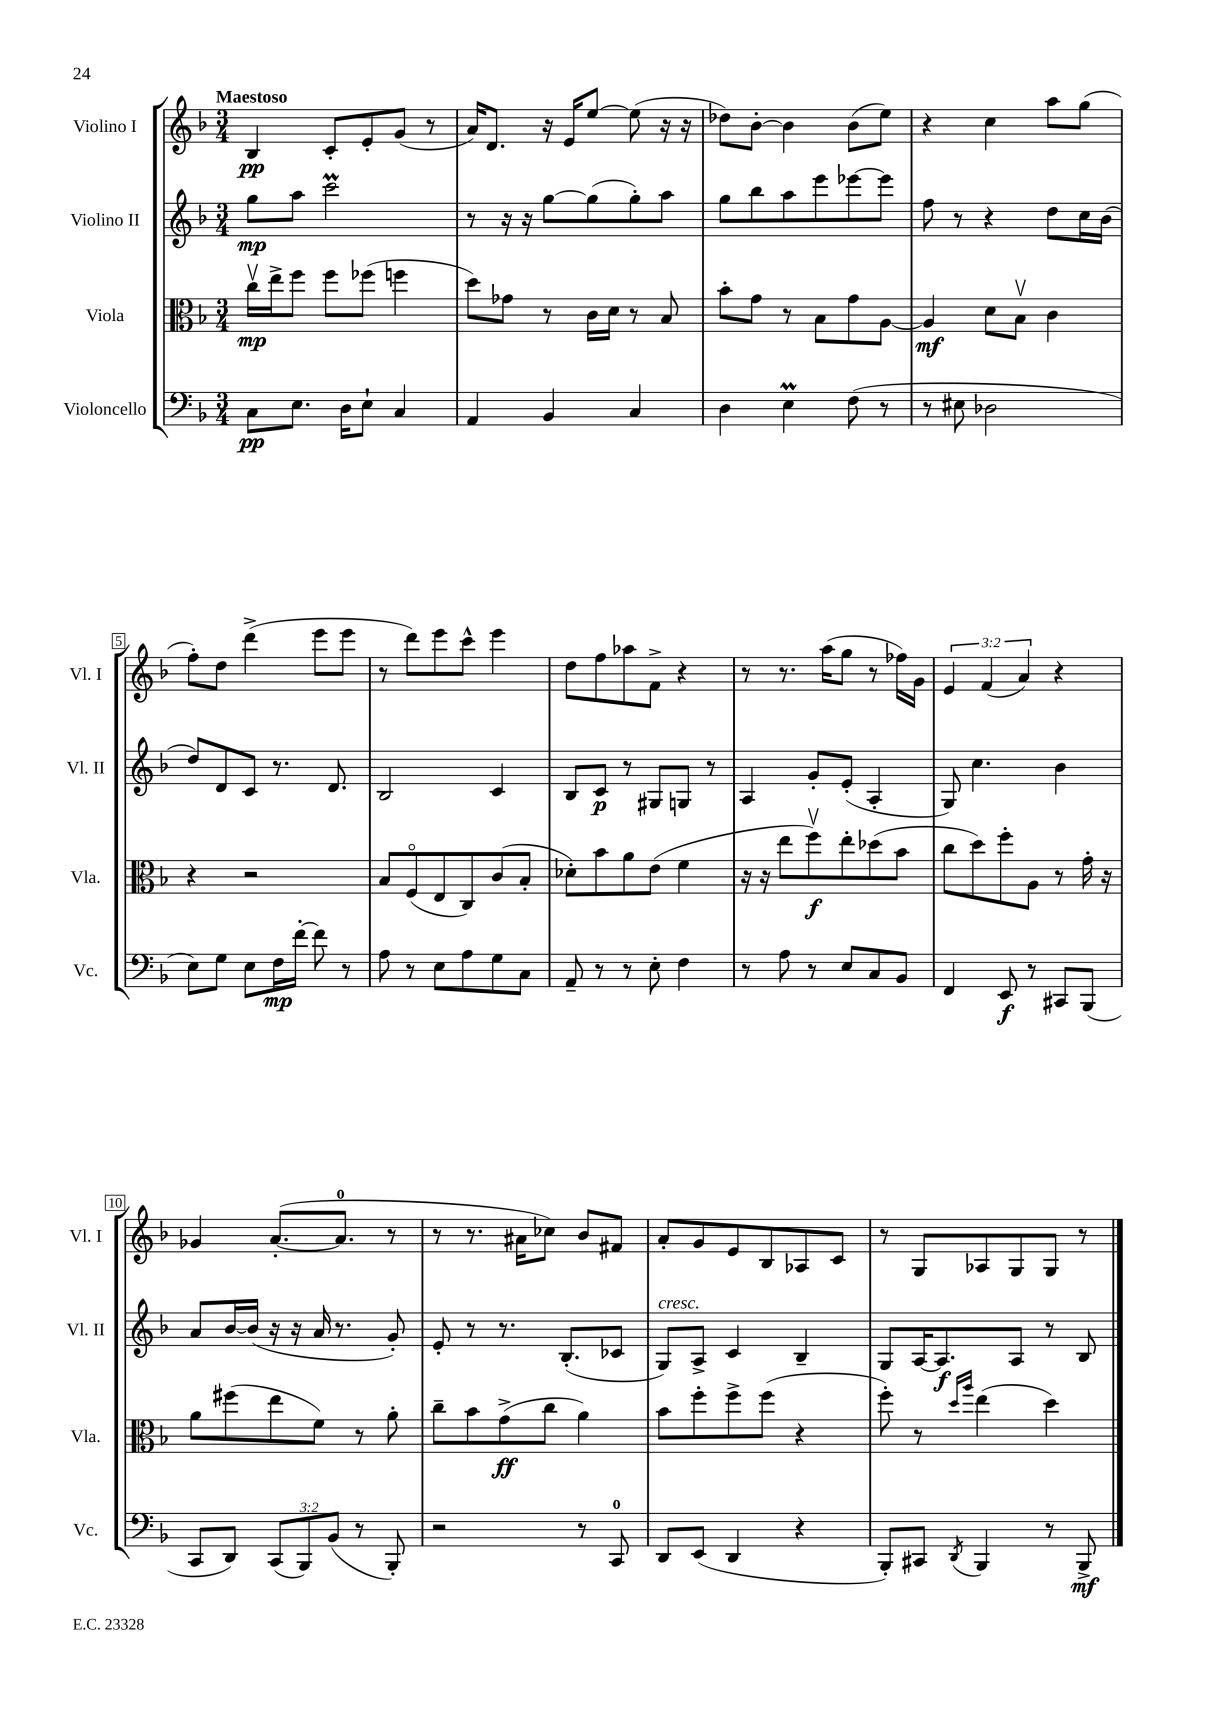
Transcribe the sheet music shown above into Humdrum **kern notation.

**kern	**kern	**kern	**kern
*staff4	*staff3	*staff2	*staff1
*clefF4	*clefC3	*clefG2	*clefG2
*k[b-]	*k[b-]	*k[b-]	*k[b-]
*M3/4	*M3/4	*M3/4	*M3/4
8C\L	16ccv\LL	8gg\L	4B-/
.	16ee^\J	.	.
8.E\J	8ff\J	8aa\J	.
.	8ff\L	2ccc\	8c'/L
16D\LK	.	.	.
8E`\J	(8ff-\J	.	8e'/
4C/	4ff\	.	(8g/J
.	.	.	8r
=	=	=	=
4AA/	8dd\L)	8r	16a/LK)
.	.	.	8.d/J
.	8g-\J	16r	.
.	.	16r	.
4BB-/	8r	[8gg\L	16r
.	.	.	16e/LK
.	16c\LL	(8gg\]	[8ee/J
.	16d\JJ	.	.
4C/	8r	8gg'\)	(8ee\]
.	8B-/	8aa\J	16r
.	.	.	16r
=	=	=	=
4D\	8b-'\L	8gg\L	8dd-\L)
.	8g\J	8bb-\	[8b-'\J
4E\	8r	8aa\	4b-\]
.	8B-\L	8eee\	.
(8F\	8g\	[8eee-\	(8b-\L
8r	[8A\J	8eee-\]J	8ee\J)
=	=	=	=
8r	4A/]	8ff\	4r
8E#\	.	8r	.
2D-\	8d\L	4r	4cc\
.	8B-v\J	.	.
.	4c\	8dd\L	8aa\L
.	.	16cc\L	(8gg\J
.	.	(16b-\JJ	.
=	=	=	=
8E\L)	4r	8dd/L)	8ff'\L)
8G\J	.	8d/	8dd\J
8E\L	2r	8c/J	(4ddd^\
16F\L	.	8.r	.
[16f'\JJ	.	.	.
8f\]	.	.	8eee\L
.	.	8.d/	.
8r	.	.	8eee\J
=	=	=	=
8A\	8B-/L	2B-/	8r
8r	(8Fo/	.	8ddd\L)
8E\L	8E/	.	8eee\
8A\	8C/)	.	8ccc^^\J
8G\	(8c/	4c/	4eee\
8C\J	8B-'/J	.	.
=	=	=	=
8AA~/	8d-'\L)	8B-/L	8dd\L
8r	8b-\	8c/J	8ff\
8r	8a\	8r	8aa-\
8E'\	(8e\J	8G#/L	8f^\J
4F\	4f\	8G/J	4r
.	.	8r	.
=	=	=	=
8r	16r	4A/	8r
.	16r	.	.
8A\	8ee\L	.	8.r
8r	8ffv\)	8g'/L	.
.	.	.	(16aa\LK
8E/L	8ee'\	(8e'/J	8gg\J
8C/	(8dd-\	4A'/	8r
8BB-/J	8b-\J	.	16ff-\LL)
.	.	.	16g\JJ
=	=	=	=
4FF/	8cc\L	8G/)	6e/
.	8dd\)	4.cc\	.
.	.	.	(6f/
8EE/	8ff'\	.	.
.	.	.	6a/)
8r	8A\J	.	.
8CC#/L	8r	4b-\	4r
(8BBB-/J	16g'\	.	.
.	16r	.	.
=	=	=	=
8CC/L	8a\L	8a/L	4g-/
8DD/J)	(8ff#\	[16b-/L	.
.	.	(16b-/]JJ	.
(12CC/L	8ee\	16r	([8.a'/L
.	.	16r	.
12BBB-/)	.	.	.
.	8f\J)	16a/	.
(12BB-/J	.	.	.
.	.	8.r	8.a/]J
8r	8r	.	.
8BBB-'/)	8a'\	8g'/)	8r
=	=	=	=
2r	8cc~\L	8e'/	8r
.	8b-\	8r	8.r
.	(8g^\	8.r	.
.	.	.	16a#\LK
.	8cc\J	.	8cc-\J)
.	.	(8.B-'/L	.
8r	4a\)	.	8b-/L
8CC/	.	8c-/J	8f#/J
=	=	=	=
8DD/L	8b-\L	8G/L)	8a'/L
(8EE/J	8ff'\	8A^/J	8g/
4DD/	8ff^\	4c/	8e/
.	(8ff\J	.	8B-/
4r	4r	4B-~/	8A-/
.	.	.	8c/J
=	=	=	=
8BBB-'/L)	8ff'\)	8G/L	8r
8CC#/J	8r	[16A/K	8G/L
.	.	8.A/]	.
.	16qqdd/LL	.	.
8qDD/	16qqaa/JJ	.	.
4BBB-/	(4ee\	.	8A-/
.	.	8A/J	8G/
8r	4dd\)	8r	8G/J
8BBB-^/	.	8B-/	8r
==	==	==	==
*-	*-	*-	*-
